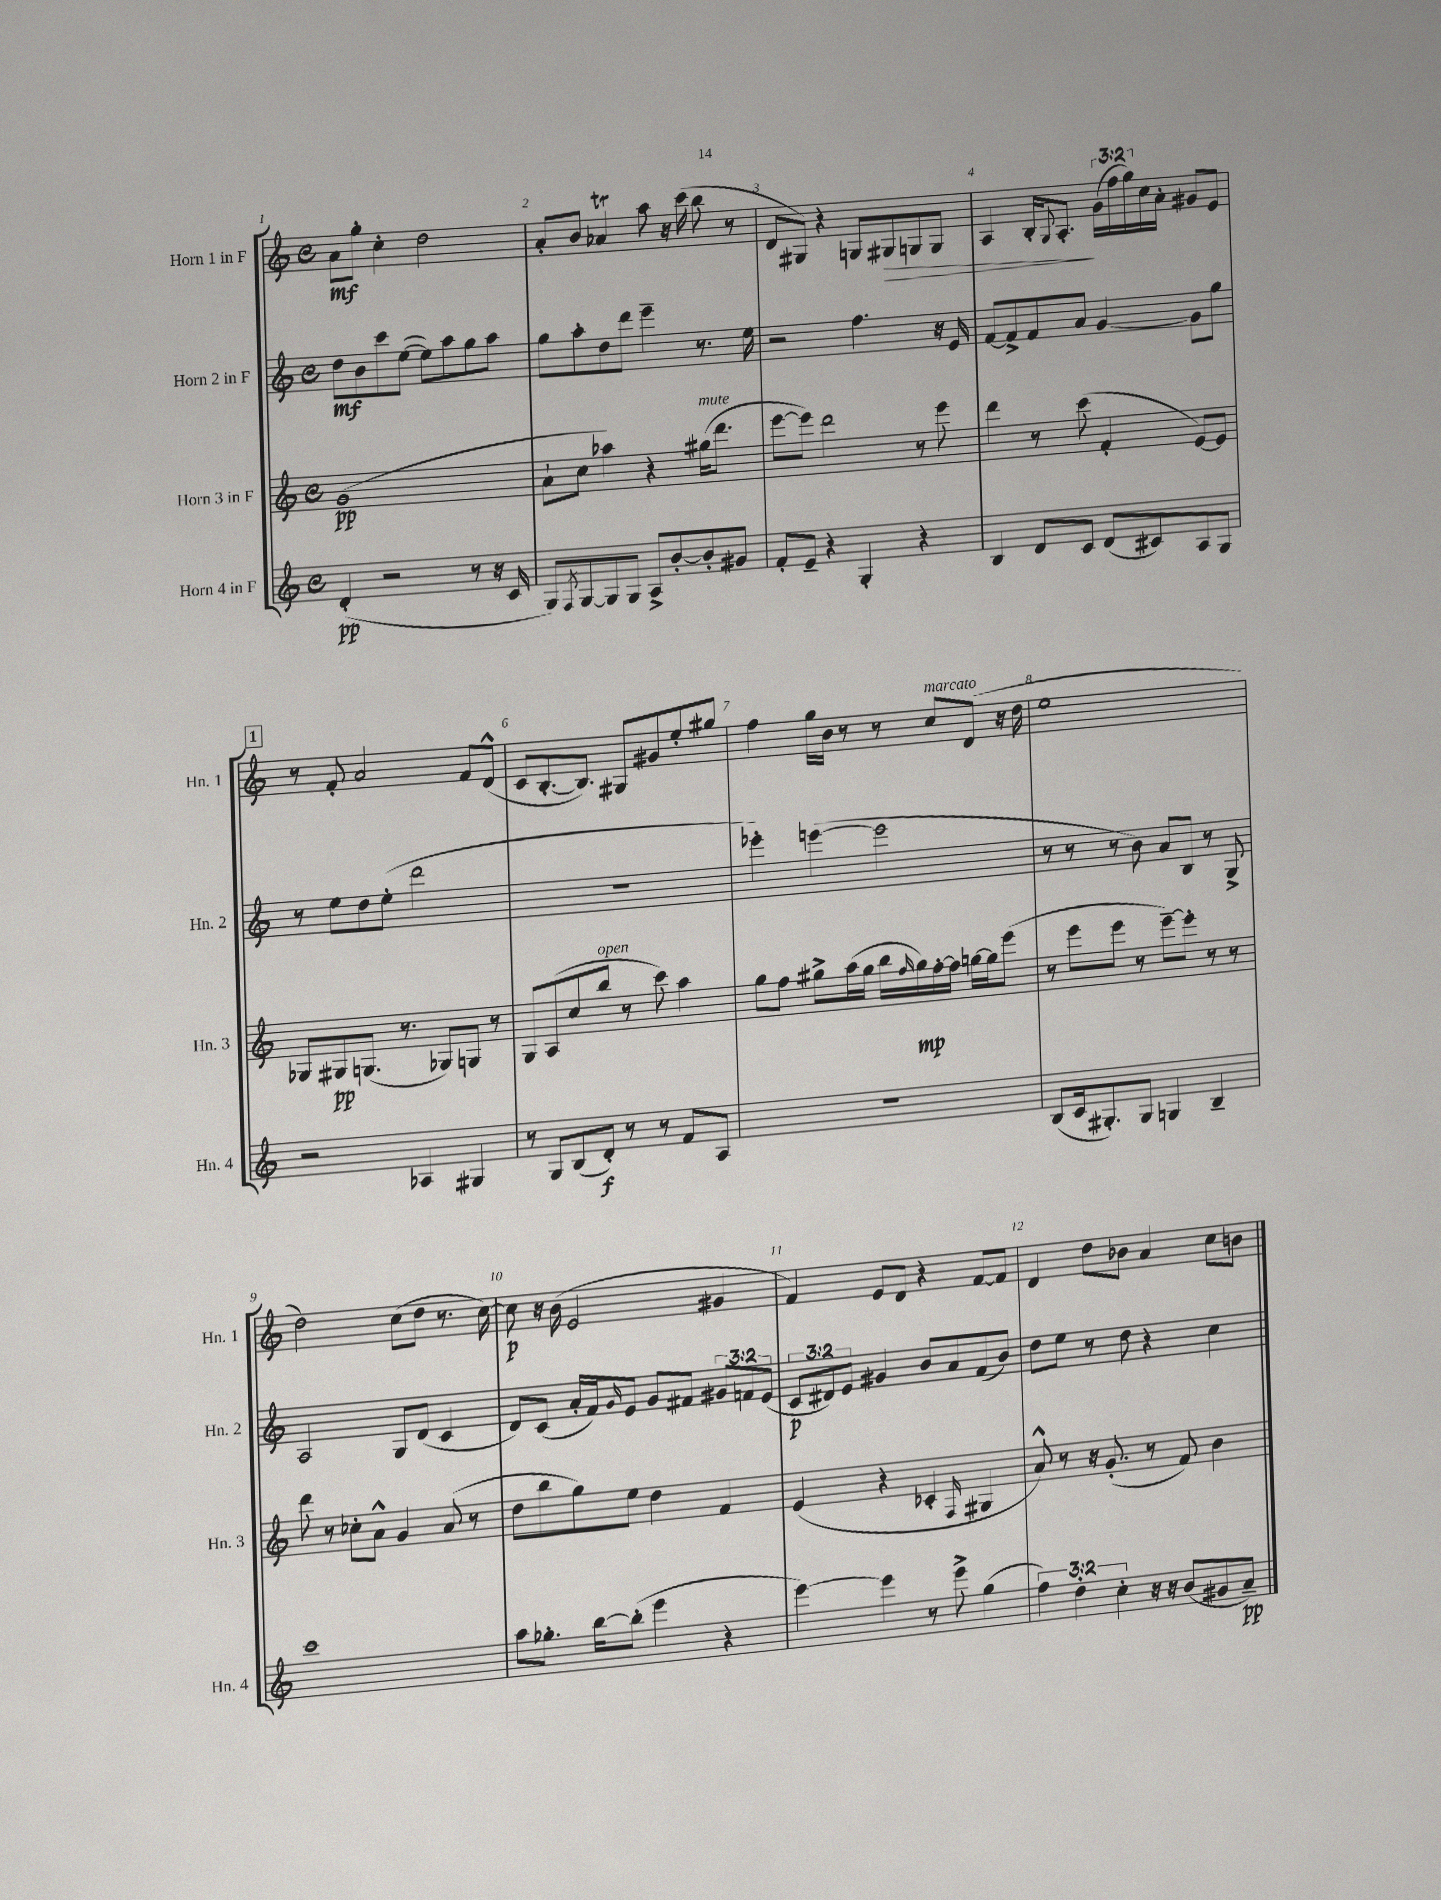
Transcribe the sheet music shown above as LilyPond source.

<<
\new StaffGroup <<
\new Staff = "s0" \with { instrumentName = "Horn 1 in F" shortInstrumentName = "Hn. 1" } {
    \clef treble \key c \major \defaultTimeSignature \time 4/4 \override Staff.TupletNumber.text = #tuplet-number::calc-fraction-text
    a'8\mf g''8-. c''4-. d''2 |
    a'8-. b'8 aes'4\trill a''8 r16 c'''16( b''8 r8 |
    d'8 gis8) r4 g8 gis8\> g8 g8 |
    a4 b16-. \appoggiatura { g8 } a8.-.\! \tuplet 3/2 { g'16( f''16 g''16) } c''16 a'16-. gis'8 e'8 |
    \mark \markup { \box "1" } r8 f'8-. a'2 f'8 d'8-^( |
    c'8 b8.~-. b8.) gis8 gis'8 e''8-. gis''8 |
    f''4 g''16 b'16 r8 r8 c''8^\markup { \italic "marcato" } d'8( r16 d''16 |
    e''1 |
    d''2) c''8( d''8 r8. c''16~) |
    c''8\p r16 b'16( e'2 gis'4 |
    f'4) e'8 d'8 r4 f'8~ f'8 |
    d'4 d''8 bes'8 a'4 c''8 b'8 \bar "|." |
}
\new Staff = "s1" \with { instrumentName = "Horn 2 in F" shortInstrumentName = "Hn. 2" } {
    \clef treble \key c \major \defaultTimeSignature \time 4/4 \override Staff.TupletNumber.text = #tuplet-number::calc-fraction-text
    d''8\mf b'8 c'''8 e''8~( e''8) a''8 g''8 a''8 |
    g''8 a''8-. d''8 d'''8 e'''4-- r8. e''16 |
    r2 f''4. r16 e'16 |
    f'8~ f'8-> f'8 a'8 g'4~ g'8 g''8 |
    \mark \markup { \box "1" } r8 e''8 d''8 e''8-.( d'''2 |
    R1 |
    ees'''4-.) e'''4~( e'''2 |
    r8 r8 r8 b'8) a'8 b8 r8 g8-> |
    a2 g8 d'8( c'4 |
    d'8) c'8( a'16-. f'16) \grace { g'16 } e'8 g'8 fis'8 \tuplet 3/2 { gis'8 f'8 e'8( } |
    \tuplet 3/2 { c'8\p dis'8) e'8 } gis'4 b'8 a'8 f'8( b'8) |
    d''8 e''8 r8 d''8 r4 c''4 \bar "|." |
}
\new Staff = "s2" \with { instrumentName = "Horn 3 in F" shortInstrumentName = "Hn. 3" } {
    \clef treble \key c \major \defaultTimeSignature \time 4/4
    g'1\pp( |
    a'8-! c''8 aes''4) r4 gis''16^\markup { \italic "mute" }( d'''8. |
    e'''8~ e'''8) d'''2 r8 e'''8 |
    d'''4 r8 c'''8( f'4-. e'8~) e'8 |
    \mark \markup { \box "1" } ges8 gis8\pp g8.( r8. ges8) g8 r8 |
    g8 a8( c''8 b''8^\markup { \italic "open" } r8 c'''8) a''4 |
    g''8 f''8 gis''8-> a''16( gis''16 b''16 \grace { f''16 } gis''16\mp) f''16~-. f''16 g''16~ g''16 e'''8( |
    r8 e'''8 e'''8 r8 e'''8~--) e'''8-. r8 r8 |
    d'''8 r8 ces''8-. a'8-^ g'4 a'8( r8 |
    d''8 b''8 g''8) e''8 d''4 f'4 |
    e'4( r4 ces'4-. \grace { f16 } gis4 |
    a'8-^) r8 r16 g'8.-.( r8 f'8) b'4 \bar "|." |
}
\new Staff = "s3" \with { instrumentName = "Horn 4 in F" shortInstrumentName = "Hn. 4" } {
    \clef treble \key c \major \defaultTimeSignature \time 4/4 \override Staff.TupletNumber.text = #tuplet-number::calc-fraction-text
    d'4-.\pp( r2 r8 r16 c'16 |
    g8) \acciaccatura { f8 } g8~ g8 g8 a8-> b'8~-. b'8-. gis'8 |
    f'8-. e'8-- r4 g4-. r4 |
    b4 d'8 c'8 d'8( cis'8) a8 g8 |
    \mark \markup { \box "1" } r2 aes4 gis4 |
    r8 g8 b8( d'8-.\f) r8 r8 f'8 a8 |
    R1 |
    b8( c'16 gis8.-.) gis8 g4 b4-- |
    c'''1 |
    a''8 ges''8.-. b''16~ b''8-.( e'''4 r4 |
    e'''4~) e'''4 r8 e'''8-> g''4( |
    \tuplet 3/2 { f''4) d''4-. c''4-. } r16 r16 b'8( gis'8 a'8--\pp) \bar "|." |
}
>>
>>
\layout { \context { \Score \override BarNumber.break-visibility = ##(#f #t #t) barNumberVisibility = #all-bar-numbers-visible } }
